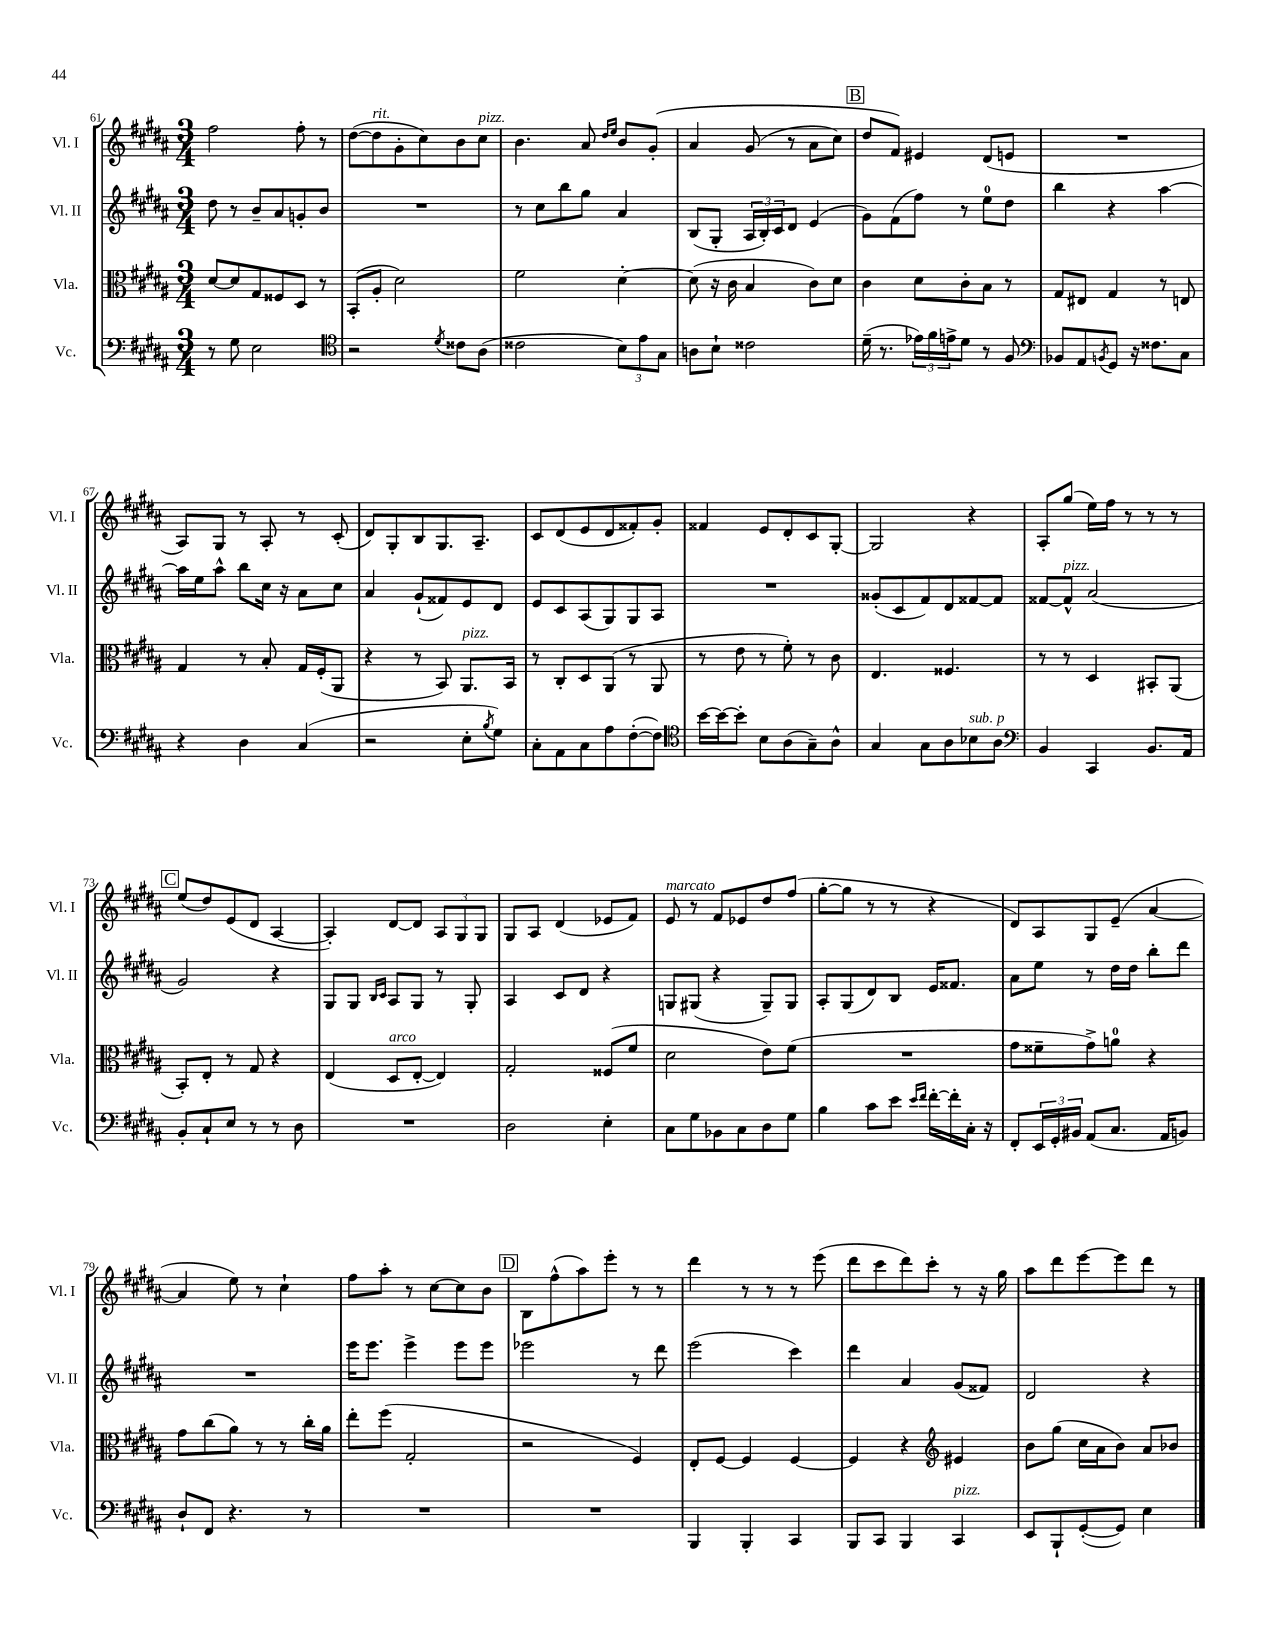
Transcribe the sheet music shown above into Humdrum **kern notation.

**kern	**kern	**kern	**kern
*staff4	*staff3	*staff2	*staff1
*clefF4	*clefC3	*clefG2	*clefG2
*k[f#c#g#d#a#]	*k[f#c#g#d#a#]	*k[f#c#g#d#a#]	*k[f#c#g#d#a#]
*M3/4	*M3/4	*M3/4	*M3/4
8r	[8d#/L	8dd#\	2ff#\
8G#\	8d#/]	8r	.
2E\	8G#/	8b~/L	.
.	8F##/	8a#/	.
.	8D#/J	8g'/	8ff#'\
.	8r	8b/J	8r
=	=	=	=
*clefC4	*	*	*
2r	(8BB'/L	2.r	([8dd#\L
.	8A#'/J	.	8dd#\]
.	2d#\)	.	8g#'\
.	.	.	8cc#\)
8qd#/	.	.	.
8c##\L	.	.	8b\
(8A#\J	.	.	8cc#\J
=	=	=	=
2c##\	2f#\	8r	4.b\
.	.	8cc#\L	.
.	.	8bb\	.
.	.	8gg#\J	8a#/
.	.	.	16qqdd#/LL
.	.	.	16qqee/JJ
12B\L)	[4d#'\	4a#/	8b/L
12e\	.	.	.
.	.	.	&(8g#'/J
12G#\J	.	.	.
=	=	=	=
8A\L	(8d#\]	(8B/L	4a#/
8B`\J	16r	8G#'/J	.
.	16c#\	.	.
2c##\	4B/	24A#/LL	(8g#/
.	.	24B'/)	.
.	.	24c#/J	.
.	.	8d#/J	8r
.	8c#\L)	(4e/	8a#\L
.	8d#\J	.	8cc#\J)
=	=	=	=
(16d#~\	4c#\	8g#\L)	8dd#/L
8.r	.	.	.
.	.	(8f#\	8f#/J&)
24e-\LL)	8d#\L	8ff#\J)	4e#/
24f#\	.	.	.
24e^\J	.	.	.
8d#\J	8c#'\	8r	.
8r	8B\J	8ee\L	(8d#/L
8F#/	8r	8dd#\J	8e/J
=	=	=	=
*clefF4	*	*	*
8BB-/L	8G#/L	4bb\	2.r
8AA#/	8E#/J	.	.
8qBB/	.	.	.
8GG#/J	4G#/	4r	.
16r	.	.	.
8.F##\L	.	.	.
.	8r	[4aa#\	.
8C#\J	8E/	.	.
=	=	=	=
4r	4G#/	16aa#\]LL	8A#/L)
.	.	16ee\J	.
.	.	8aa#^^\J	8G#/J
4D#\	8r	8bb\L	8r
.	8B'/	16cc#\Jk	8A#'/
.	.	16r	.
(4C#/	16G#/LL	8a#\L	8r
.	(16F#'/J	.	.
.	8AA#/J	8cc#\J	(8c#'/
=	=	=	=
2r	4r	4a#/	8d#/L)
.	.	.	8G#'/
.	8r	(8g#`/L	8B/
.	8BB/)	8f##/)	8.G#/
8E'\L	8.AA#/L	8e/	.
.	.	.	8.A#~/J
8qB/	.	.	.
8G#\J)	.	8d#/J	.
.	16BB/Jk	.	.
=	=	=	=
8C#'\L	8r	8e/L	8c#/L
8AA#\	8C#'/L	8c#/	(8d#/
8C#\	8D#/	(8A#/	8e/
8A#\	(8AA#/J	8G#/)	8d#/
([8F#'\	8r	8G#/	8f##'/)
8F#\]J)	8AA#/	8A#/J	8g#'/J
=	=	=	=
*clefC4	*	*	*
[16b\LL	8r	2.r	4f##/
16b\_J	.	.	.
8b'\]J	8e\	.	.
8B\L	8r	.	8e/L
(8A#\	8f#'\)	.	8d#'/
8G#~\)	8r	.	8c#/
8A#^^\J	8c#\	.	[8G#'/J
=	=	=	=
4G#/	4.E/	(8g##'/L	2G#/]
.	.	8c#/	.
8G#\L	.	8f#/)	.
8A#\	4.F##/	8d#/	.
8B-\	.	[8f##/	4r
8A#\J	.	8f##/]J	.
=	=	=	=
*clefF4	*	*	*
4BB/	8r	[8f##/L	8A#'/L
.	8r	8f##^^/]J	(8gg#/J
4CC#/	4D#/	(2a#/	16ee\LL)
.	.	.	16ff#\JJ
.	.	.	8r
8.BB/L	8BB#'/L	.	8r
.	(8AA#/J	.	8r
16AA#/Jk	.	.	.
=	=	=	=
8BB'/L	8BB'/L)	2g#/)	(8ee/L
8C#`/	8E'/J	.	8dd#/)
8E/J	8r	.	(8e/
8r	8G#/	.	8d#/J
8r	4r	4r	[4A#/
8D#\	.	.	.
=	=	=	=
2.r	(4E/	8G#/L	4A#'/])
.	.	8G#/J	.
.	.	16qqB/LL	.
.	.	16qqc#/JJ	.
.	8D#/L	8A#/L	[8d#/L
.	[8E'/J	8G#/J	8d#/]J
.	4E/])	8r	12A#/L
.	.	.	12G#/
.	.	8G#'/	.
.	.	.	12G#/J
=	=	=	=
2D#\	2G#'/	4A#/	8G#/L
.	.	.	8A#/J
.	.	8c#/L	(4d#/
.	.	8d#/J	.
4E'\	(8F##/L	4r	8e-/L
.	8f#/J	.	8f#/J)
=	=	=	=
8C#\L	2d#\	8G/L	8e/
8G#\	.	(8G#/J	8r
8BB-\	.	4r	8f#/L
8C#\	.	.	8e-/
8D#\	8e\L)	8G#~/L)	8dd#/
8G#\J	(8f#\J	8G#/J	(8ff#/J
=	=	=	=
4B\	2.r	8A#'/L	[8gg#'\L
.	.	(8G#/	8gg#\]J
8c#\L	.	8d#/)	8r
8e\J	.	8B/J	8r
16qqe/LL	.	.	.
16qqf#/JJ	.	.	.
[16f#'\LL	.	16e/LK	4r
16f#'\]	.	8.f##/J	.
16C#'\JJ	.	.	.
16r	.	.	.
=	=	=	=
8FF#'/L	8g#\L	8a#\L	8d#/L)
24EE/L	8f##~\	8ee\J	8A#/
24GG#'/	.	.	.
24BB#/JJ	.	.	.
(8AA#/L	8g#^\)	8r	8G#/
8.C#/J	8a\J	16dd#\LL	(8e~/J
.	.	16dd#\JJ	.
.	4r	8bb'\L	[4a#/
16AA#/LK	.	.	.
8BB/J)	.	8ddd#\J	.
=	=	=	=
8D#`/L	8g#\L	2.r	4a#/]
8FF#/J	(8cc#\	.	.
4.r	8a#\J)	.	8ee\)
.	8r	.	8r
.	8r	.	4cc#`\
8r	16cc#'\LL	.	.
.	16a#\JJ	.	.
=	=	=	=
2.r	8ee'\L	16eee\LK	8ff#\L
.	.	8.eee\J	.
.	(8ff#\J	.	8aa#'\J
.	2G#'/	4eee^\	8r
.	.	.	[8cc#\L
.	.	8eee\L	8cc#\]
.	.	8eee\J	8b\J
=	=	=	=
2.r	2r	2eee-\	8B\L
.	.	.	(8ff#^^\
.	.	.	8aa#\)
.	.	.	8eee'\J
.	4F#/)	8r	8r
.	.	8ddd#\	8r
=	=	=	=
4BBB/	8E'/L	(2eee\	4ddd#\
.	[8F#/J	.	.
4BBB'/	4F#/]	.	8r
.	.	.	8r
4CC#/	[4F#/	4ccc#\)	8r
.	.	.	(8eee\
=	=	=	=
8BBB/L	4F#/]	4ddd#\	8ddd#\L
8CC#/J	.	.	8ccc#\
4BBB/	4r	4a#/	8ddd#\)
.	.	.	8ccc#'\J
*	*clefG2	*	*
4CC#/	4e#/	(8g#/L	8r
.	.	8f##/J)	16r
.	.	.	16gg#\
=	=	=	=
8EE/L	8b\L	2d#/	8aa#\L
8BBB`/	(8gg#\J	.	8ddd#\
([8GG#'/	16cc#\LL	.	[8eee\
.	16a#\J	.	.
8GG#/]J)	8b\J)	.	8eee\]
4E\	8a#/L	4r	8ddd#\J
.	8b-/J	.	8r
==	==	==	==
*-	*-	*-	*-
